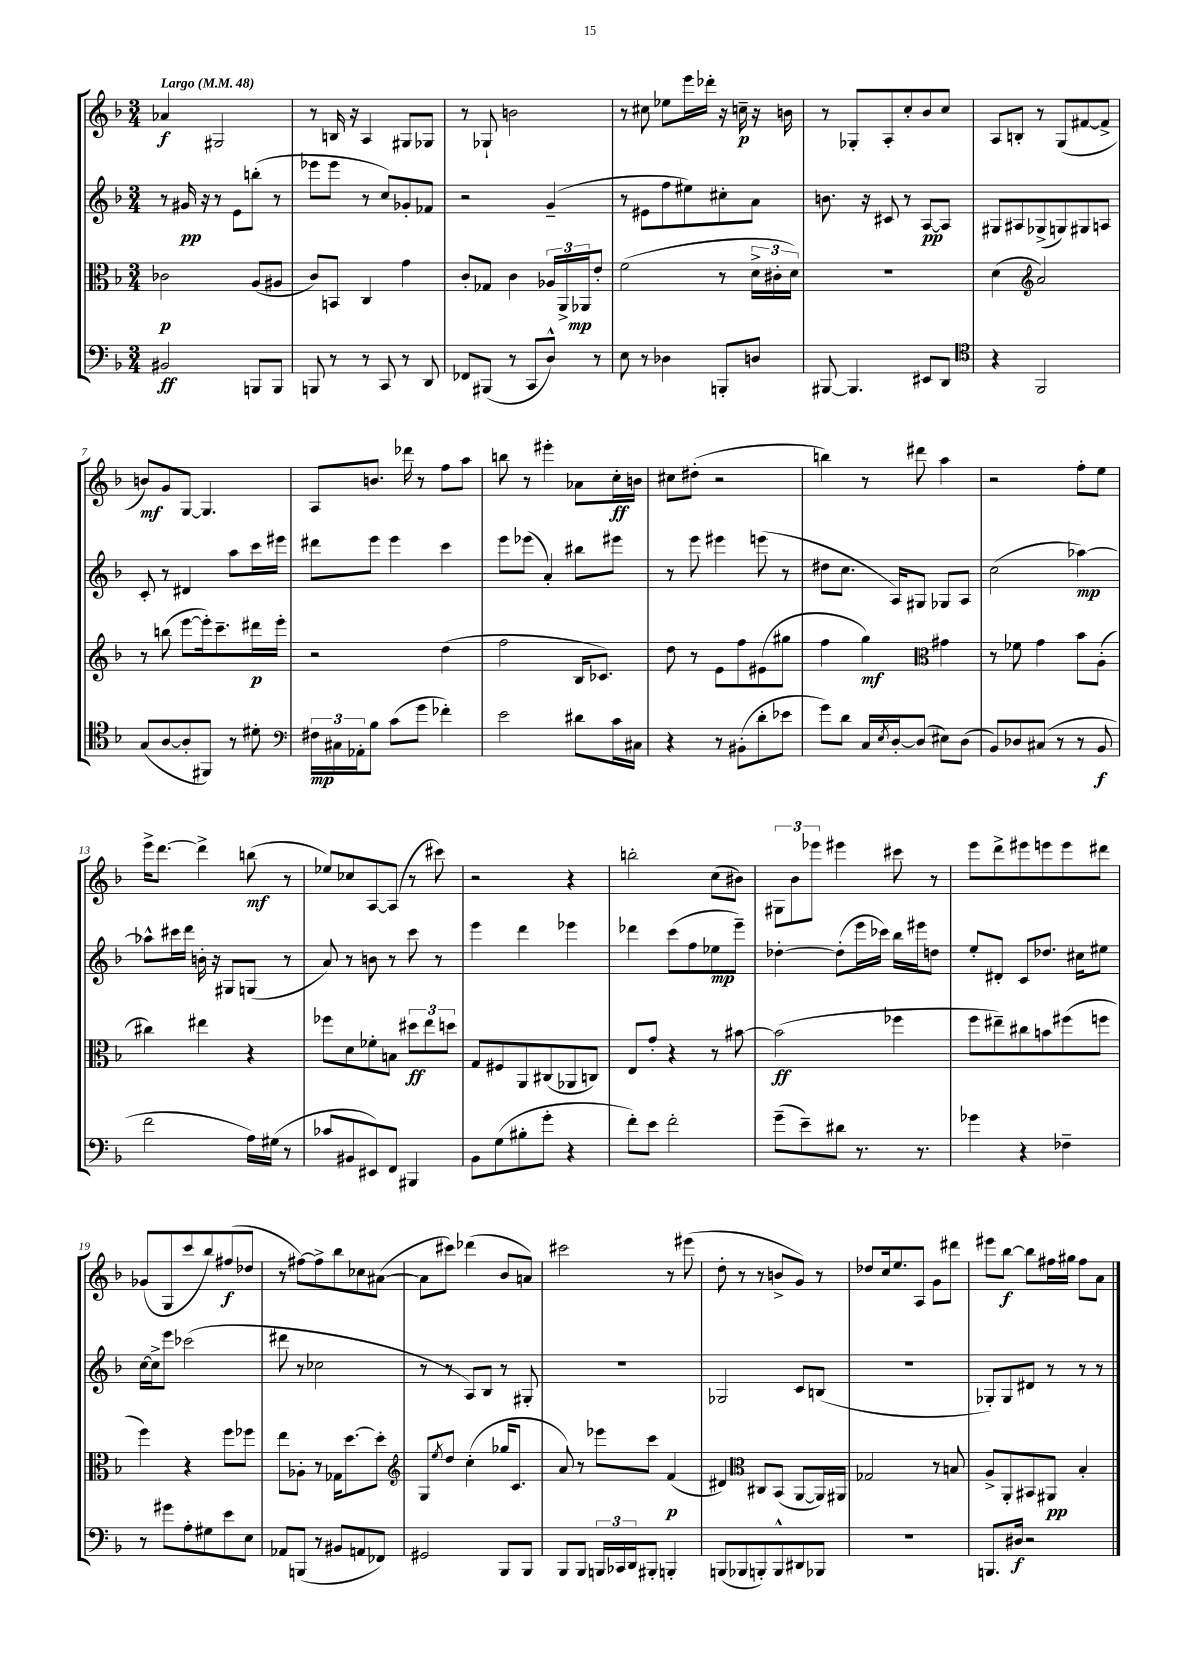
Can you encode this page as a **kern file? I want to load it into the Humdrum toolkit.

**kern	**dynam	**kern	**dynam	**kern	**dynam	**kern	**dynam
*part4	*part4	*part3	*part3	*part2	*part2	*part1	*part1
*staff4	*staff4	*staff3	*staff3	*staff2	*staff2	*staff1	*staff1
*clefF4	*	*clefC3	*	*clefG2	*	*clefG2	*
*k[b-]	*	*k[b-]	*	*k[b-]	*	*k[b-]	*
*M3/4	*	*M3/4	*	*M3/4	*	*M3/4	*
*MM48	*	*MM48	*	*MM48	*	*MM48	*
=1	=1	=1	=1	=1	=1	=1	=1
!	!	!	!	!	!	!LO:TX:a:B:t=Largo	!
2BB#X/	ff	2c-X\	p	8r	.	4a-X/	f
.	.	.	.	16g#X/	pp	.	.
.	.	.	.	16r	.	.	.
.	.	.	.	8r	.	2G#X/	.
.	.	.	.	8e\L	.	.	.
8BBBn/L	.	(8A/L	.	(8bbn'\J	.	.	.
8BBB/J	.	8A#X/J	.	8r	.	.	.
=2	=2	=2	=2	=2	=2	=2	=2
8BBBn/	.	8c/L)	.	8eee-X\L	.	8r	.
8r	.	8BBn/J	.	8eee-\J	.	16Bn/	.
.	.	.	.	.	.	16r	.
8r	.	4C/	.	8r	.	4A/	.
8CC/	.	.	.	8cc/L)	.	.	.
8r	.	4g\	.	8g-X'/	.	8G#X/L	.
8DD/	.	.	.	8f-X/J	.	8G-X/J	.
=3	=3	=3	=3	=3	=3	=3	=3
8FF-X/L	.	8c'/L	.	2r	.	8r	.
(8BBB#X/J	.	8G-X/J	.	.	.	8G-X`/	.
8r	.	4c\	.	.	.	2bn\	.
8CC/L	.	.	.	.	.	.	.
8D^^/J)	.	24A-X/LL	.	(4g~/	.	.	.
.	.	24AA^/	.	.	.	.	.
.	.	24AA-X/J	mp	.	.	.	.
8r	.	8e'/J	.	.	.	.	.
=4	=4	=4	=4	=4	=4	=4	=4
8E\	.	(2f\	.	8r	.	8r	.
8r	.	.	.	8e#X\L	.	8cc#X\	.
4D-X\	.	.	.	8ff\	.	8ee-X\L	.
.	.	.	.	8ee#X\)	.	16eee\L	.
.	.	.	.	.	.	16ddd-X'\JJ	.
8BBBn'/L	.	8r	.	8cc#X'\	.	16r	.
.	.	.	.	.	.	16ccn~\	p
8Dn/J	.	24d^\LL	.	8a\J	.	16r	.
.	.	24c#X'\	.	.	.	.	.
.	.	.	.	.	.	16bn\	.
.	.	24d\JJ)	.	.	.	.	.
=5	=5	=5	=5	=5	=5	=5	=5
[8BBB#X/	.	2.r	.	8.bn\	.	8r	.
4.BBB#/]	.	.	.	.	.	8G-X'/L	.
.	.	.	.	16r	.	.	.
.	.	.	.	8c#X/	.	8A'/	.
.	.	.	.	8r	.	8cc'/	.
8EE#X/L	.	.	.	[8A/L	pp	8b-/	.
8DD/J	.	.	.	8A/J]	.	8cc/J	.
=6	=6	=6	=6	=6	=6	=6	=6
*clefC4	*	*	*	*	*	*	*
4r	.	(4d\	.	8G#X/L	.	8A/L	.
.	.	.	.	8A#X/	.	8Bn'/J	.
*	*	*clefG2	*	*	*	*	*
2FF/	.	2a/)	.	(8G-X^/	.	8r	.
.	.	.	.	8Gn/)	.	(8G/L	.
.	.	.	.	8G#X/	.	[8f#X/	.
.	.	.	.	8An/J	.	8f#^/J]	.
!!LO:LB:g=z
=7	=7	=7	=7	=7	=7	=7	=7
(8G/L	.	8r	.	8c'/	.	8bn/L)	mf
[8A/	.	(8bbn\	.	8r	.	8g/	.
8A'/]	.	[8eee\L	.	4d#X/	.	[8G/J	.
8FF#X/J)	.	16eee'\k])	.	.	.	4.G/]	.
.	.	8.ccc~\	.	.	.	.	.
8r	.	.	.	8aa\L	.	.	.
8d#X'\	.	16ddd#X\L	p	16ccc\L	.	.	.
.	.	16eee'\JJ	.	16eee#X\JJ	.	.	.
=8	=8	=8	=8	=8	=8	=8	=8
*clefF4	*	*	*	*	*	*	*
24F#X\LL	mp	2r	.	8ddd#X\L	.	8A/L	.
24C#X\	.	.	.	.	.	.	.
24AA-X'\J	.	.	.	.	.	.	.
8B-\J	.	.	.	8eee\J	.	8.bn/J	.
(8c\L	.	.	.	4eee\	.	.	.
.	.	.	.	.	.	16ddd-X\	.
8g\J	.	.	.	.	.	8r	.
4f-X'\)	.	(4dd\	.	4ccc\	.	8ff\L	.
.	.	.	.	.	.	8aa\J	.
=9	=9	=9	=9	=9	=9	=9	=9
2e\	.	2ff\	.	8eee\L	.	8bbn\	.
.	.	.	.	(8eee-X\J	.	8r	.
.	.	.	.	4a'/)	.	4eee#X'\	.
8d#X\L	.	16B-/KL	.	8bb#X\L	.	8a-X\L	.
.	.	8.c-X/J)	.	.	.	.	.
16c\L	.	.	.	8eee#X\J	.	16cc'\L	ff
16C#X\JJ	.	.	.	.	.	16bn\JJ	.
=10	=10	=10	=10	=10	=10	=10	=10
4r	.	8dd\	.	8r	.	8cc#X\L	.
.	.	8r	.	8eee\	.	(8dd#X'\J	.
8r	.	8e\L	.	4eee#X\	.	2r	.
(8BB#X'\L	.	8ff\	.	.	.	.	.
8d'\	.	(8e#X\	.	(8eeen\	.	.	.
8e-X\J	.	8gg#X\J	.	8r	.	.	.
=11	=11	=11	=11	=11	=11	=11	=11
8g\L)	.	4ff\	.	8dd#X\L	.	4bbn\)	.
8d\J	.	.	.	8.cc\J	.	.	.
16C/LL	.	4gg\)	mf	.	.	8r	.
8qE/	.	.	.	.	.	.	.
[16D'/J	.	.	.	16A/KL)	.	.	.
(8D/J]	.	.	.	8G#X/J	.	8ddd#X\	.
*	*	*clefC3	*	*	*	*	*
8E#X\L)	.	4g#X\	.	8G-X/L	.	4aa\	.
(8D\J	.	.	.	8A/J	.	.	.
=12	=12	=12	=12	=12	=12	=12	=12
8BB-/L)	.	8r	.	(2cc\	.	2r	.
8D-X/	.	8f-X\	.	.	.	.	.
(8C#X/J	.	4g\	.	.	.	.	.
8r	.	.	.	.	.	.	.
8r	.	8b-\L	.	[4aa-X\)	mp	8ff'\L	.
8BB-/	f	(8A'\J	.	.	.	8ee\J	.
!!LO:LB:g=z
=13	=13	=13	=13	=13	=13	=13	=13
2f\	.	4cc#X\)	.	8aa-X^^\L]	.	16eee^\KL	.
.	.	.	.	.	.	[8.ddd\J	.
.	.	.	.	16ccc#X\L	.	.	.
.	.	.	.	16ddd\JJ	.	.	.
.	.	4ee#X\	.	16bn'\	.	4ddd^\]	.
.	.	.	.	16r	.	.	.
.	.	.	.	8G#X/L	.	.	.
16A\LL)	.	4r	.	(8Gn/J	.	(8bbn\	mf
(16G#X\JJ	.	.	.	.	.	.	.
8r	.	.	.	8r	.	8r	.
=14	=14	=14	=14	=14	=14	=14	=14
8c-X/L	.	8ff-X\L	.	8a/)	.	8ee-X/L)	.
8BB#X/	.	8d\	.	8r	.	8cc-X/	.
8EE#X/)	.	8f-X'\	.	8bn\	.	[8A/	.
8FF/J	.	8Bn\J	.	8r	.	(8A/J]	.
4BBB#X/	.	12dd#X\L	ff	8ccc\	.	8r	.
.	.	12ee\	.	.	.	.	.
.	.	.	.	8r	.	8ccc#X\)	.
.	.	12ddn\J	.	.	.	.	.
=15	=15	=15	=15	=15	=15	=15	=15
8BB-\L	.	8G/L	.	4eee\	.	2r	.
(8G\	.	8F#X/	.	.	.	.	.
8B#X'\	.	8AA/	.	4ddd\	.	.	.
8g'\J	.	(8C#X/	.	.	.	.	.
4r	.	8AA-X/	.	4eee-X\	.	4r	.
.	.	8Cn/J)	.	.	.	.	.
=16	=16	=16	=16	=16	=16	=16	=16
8f'\L)	.	8E/L	.	4ddd-X\	.	2bbn'\	.
8e\J	.	8g'/J	.	.	.	.	.
2f'\	.	4r	.	(8ccc\L	.	.	.
.	.	.	.	8ff\	.	.	.
.	.	8r	.	8ee-X\	mp	(8cc\L	.
.	.	[8b#X\	.	8eee~\J)	.	8b#X\J)	.
=17	=17	=17	=17	=17	=17	=17	=17
(8g~\L	.	(2b#\]	ff	[4dd-X'\	.	12G#X\L	.
.	.	.	.	.	.	12b-\	.
8e~\)	.	.	.	.	.	.	.
.	.	.	.	.	.	12eee-X\J	.
8d#X\J	.	.	.	(8dd-'\L]	.	4eee#X\	.
8.r	.	.	.	16eee\L	.	.	.
.	.	.	.	16ccc-X\JJ)	.	.	.
.	.	4ff-X\	.	16bb-\LL	.	8ccc#X\	.
8.r	.	.	.	16eee#X\J	.	.	.
.	.	.	.	8ddn\J	.	8r	.
=18	=18	=18	=18	=18	=18	=18	=18
4g-X\	.	8ff\L	.	8ee'/L	.	8eee\L	.
.	.	8ee#X~\)	.	8d#X'/J	.	8ddd^\	.
4r	.	8cc#X\	.	8c/L	.	8eee#X\	.
.	.	8bn\	.	8.dd-X/J	.	8eeen\	.
4F-X~\	.	(8ff#X\	.	.	.	8eee\	.
.	.	.	.	16cc#X\KL	.	.	.
.	.	8ffn\J	.	8ee#X\J	.	8ddd#X\J	.
!!LO:LB:g=z
=19	=19	=19	=19	=19	=19	=19	=19
8r	.	4ff\)	.	[16cc\LL	.	(8g-X/L	.
.	.	.	.	16cc^\J]	.	.	.
8g#X\L	.	.	.	8eee\J	.	8G/	.
8A'\	.	4r	.	(2ccc-X\	.	8ccc/	.
8G#X\	.	.	.	.	.	8bb-/)	.
8e\	.	8ff\L	.	.	.	(8ff#X/	f
8E\J	.	8ff-X\J	.	.	.	8dd-X/J	.
=20	=20	=20	=20	=20	=20	=20	=20
8AA-X/L	.	8ee\L	.	8ddd#X\	.	8r	.
(8BBBn/J	.	8A-X'\J	.	8r	.	[8ff#X\L)	.
8r	.	8r	.	2cc-X\	.	8ff#^\]	.
8BB#X/L	.	16G-X\KL	.	.	.	8bb-\	.
.	.	[8.dd\	.	.	.	.	.
8AAn/	.	.	.	.	.	8cc-X\	.
8FF-X/J)	.	8dd'\J]	.	.	.	([8a#X\J	.
=21	=21	=21	=21	=21	=21	=21	=21
*	*	*clefG2	*	*	*	*	*
2GG#X/	.	8G/L	.	8r	.	8a#\L]	.
.	.	8qee/	.	.	.	.	.
.	.	8dd/J	.	8r	.	8ccc#X\J)	.
.	.	(4cc'\	.	8A/L)	.	(4ddd-X\	.
.	.	.	.	8B-/J	.	.	.
8BBB-/L	.	16gg-X/KL	.	8r	.	8b-/L	.
.	.	8.c/J	.	.	.	.	.
8BBB-/J	.	.	.	8G#X'/	.	8an/J)	.
=22	=22	=22	=22	=22	=22	=22	=22
8BBB-/L	.	8a/)	.	2.r	.	2ccc#X\	.
8BBB-/J	.	8r	.	.	.	.	.
24BBBn/LL	.	8eee-X\L	.	.	.	.	.
24CC-X/	.	.	.	.	.	.	.
24DD/J	.	.	.	.	.	.	.
8BBB#X'/J	.	8ccc\J	.	.	.	.	.
4BBBn'/	.	(4f/	p	.	.	8r	.
.	.	.	.	.	.	(8eee#X\	.
=23	=23	=23	=23	=23	=23	=23	=23
(8BBBn/L	.	4d#X/)	.	2G-X/	.	8dd'\	.
8BBB-X/	.	.	.	.	.	8r	.
*	*	*clefC3	*	*	*	*	*
8BBBn'/)	.	8C#X/L	.	.	.	8r	.
8BBB^^/	.	(8BB-/J	.	.	.	8bn^/L	.
8DD#X/	.	[8AA/L	.	8c/L	.	8g/J)	.
8BBB-X/J	.	16AA/L])	.	(8Bn/J	.	8r	.
.	.	16AA#X/JJ	.	.	.	.	.
=24	=24	=24	=24	=24	=24	=24	=24
2.r	.	2G-X/	.	2.r	.	8dd-X/L	.
.	.	.	.	.	.	16cc/k	.
.	.	.	.	.	.	8.ee/	.
.	.	.	.	.	.	8A/J	.
.	.	8r	.	.	.	8g\L	.
.	.	8Bn/	.	.	.	8ddd#X\J	.
=25	=25	=25	=25	=25	=25	=25	=25
8.BBBn/L	.	8A^/L	.	8G-X'/L)	.	8eee#X\L	.
.	.	8AA'/	.	8G-/	.	[8bb-\J	f
16D#X/Jk	f	.	.	.	.	.	.
2r	.	8BB#X/	.	8d#X/J	.	8bb-\L]	.
.	.	8AA#X/J	pp	8r	.	16ff#X\L	.
.	.	.	.	.	.	16gg#X\JJ	.
.	.	4B-'/	.	8r	.	8ff#\L	.
.	.	.	.	8r	.	8a\J	.
==	==	==	==	==	==	==	==
*-	*-	*-	*-	*-	*-	*-	*-
